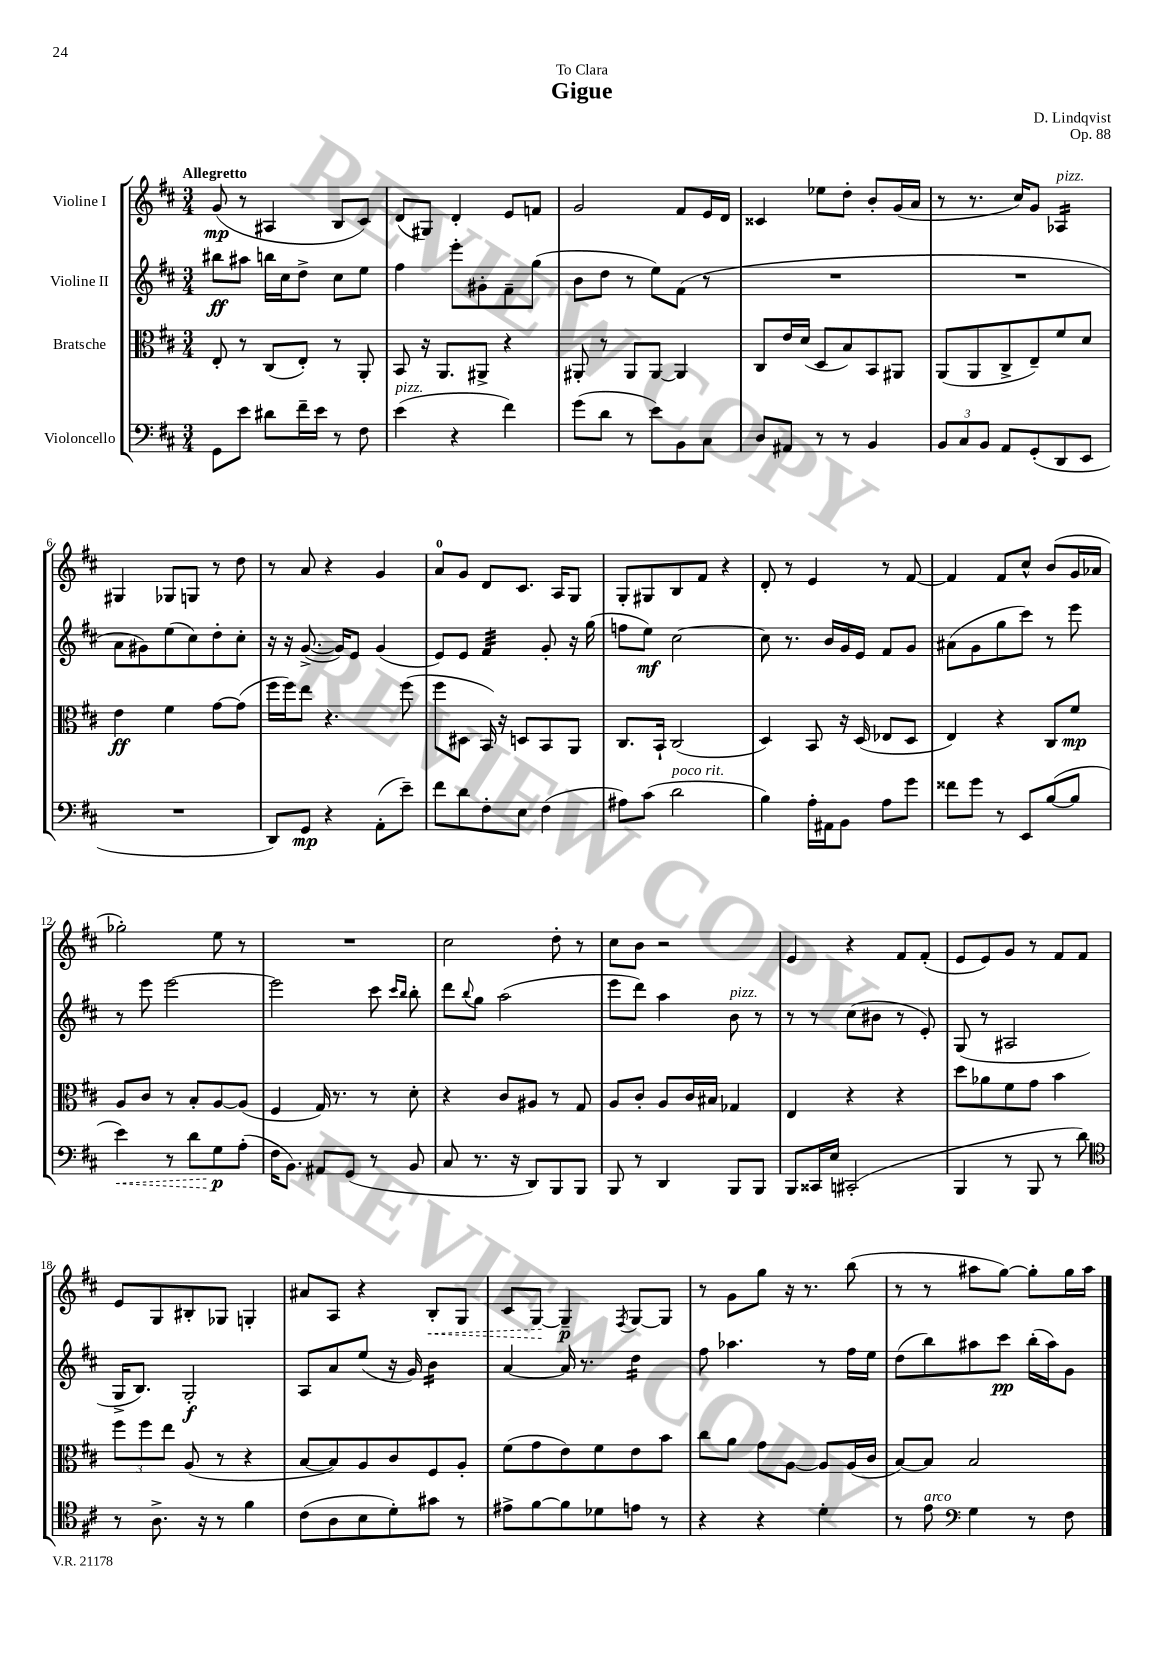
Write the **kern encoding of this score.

**kern	**kern	**kern	**kern
*staff4	*staff3	*staff2	*staff1
*clefF4	*clefC3	*clefG2	*clefG2
*k[f#c#]	*k[f#c#]	*k[f#c#]	*k[f#c#]
*M3/4	*M3/4	*M3/4	*M3/4
8GG	8E'	8bb#	(8g
8e	8r	8aa#	8r
8d#	(8C#	16bb	4A#
.	.	16cc#	.
16f#~	8E')	8dd^	.
16e	.	.	.
8r	8r	8cc#	8B
8F#	8AA'	8ee	8c#)
=	=	=	=
(4e	8BB	4ff#	(8d
.	16r	.	8G#)
.	8.AA	.	.
4r	.	8eee'	4d'
.	8AA#^	8g#'	.
4f#)	4r	8f#~	8e
.	.	(8gg	8f
=	=	=	=
(8g	8AA#'	8b	2g
8d	8r	8dd	.
8r	8AA#	8r	.
8e)	[8AA#	8ee)	.
8BB	4AA#]	(8f#	8f#
8C#	.	8r	16e
.	.	.	16d
=	=	=	=
8D	8C#	2.r	4c##
8AA#	16e	.	.
.	(16d	.	.
8r	8D	.	8ee-
8r	8B)	.	8dd'
4BB	8BB	.	8b'
.	8AA#	.	(16g
.	.	.	16a
=	=	=	=
12BB	(8AA	2.r	8r
12C#	.	.	.
.	8AA	.	8.r
12BB	.	.	.
8AA	8C#^	.	.
.	.	.	16cc#)
(8GG'	8E~)	.	8g
8DD	8f#	.	4A-
8EE	8d	.	.
=	=	=	=
2.r	4e	8a	4G#
.	.	8g#)	.
.	4f#	(8ee	8G-
.	.	8cc#)	8G
.	[8g	8dd'	8r
.	(8g]	8cc#'	8dd
=	=	=	=
8DD)	16ff#	16r	8r
.	16ff#)	16r	.
8GG	8ee	([8.g^	8a
4r	4.r	.	4r
.	.	16g])	.
.	.	8e	.
(8AA'	.	(4g	4g
8e~)	(8ff#	.	.
=	=	=	=
8f#	8ff#	8e)	8a
8d	8D#	8e	8g
8F#'	16BB)	4f#	8d
.	16r	.	.
8E	8D	.	8.c#
(4F#	8BB	8g'	.
.	.	.	16A
.	8AA	16r	8G
.	.	(16gg	.
=	=	=	=
8A#)	8.C#	8ff	8G'
(8c#	.	8ee)	8G#
.	16BB`	.	.
2d	(2C#	[2cc#	8B
.	.	.	8f#
.	.	.	4r
=	=	=	=
4B)	4D)	8cc#]	8d'
.	.	8.r	8r
16A'	8BB	.	4e
16AA#	.	16b	.
8BB	16r	16g	.
.	(16D	16e	.
8A	8E-	8f#	8r
8g	8D	8g	[8f#
=	=	=	=
8f##	4E)	(8a#	4f#]
8g	.	8g	.
8r	4r	8gg	8f#
8EE	.	8ccc#)	8cc#^^
([8B	8C#	8r	(8b
8B]	8f#	8eee	16g
.	.	.	16a-
=	=	=	=
4e)	8A	8r	2gg-')
.	8c#	8eee	.
8r	8r	[2eee	.
8d	8B'	.	.
8G	[8A	.	8ee
(8A'	(8A]	.	8r
=	=	=	=
16F#	4F#	2eee]	2.r
8.BB)	.	.	.
8AA#	16G)	.	.
.	8.r	.	.
(8GG	.	.	.
8r	8r	8ccc#	.
.	.	16qqccc#	.
.	.	16qqbb	.
8BB	8d'	8bb'	.
=	=	=	=
8C#	4r	8ddd	2cc#
.	.	8qqbb	.
8.r	.	8gg	.
.	8c#	(2aa	.
16r	.	.	.
8DD)	8A#	.	.
8BBB	8r	.	8dd'
8BBB	8G	.	8r
=	=	=	=
8BBB	8A	8eee	8cc#
8r	8c#'	8ddd)	8b
4DD	8A	4aa	2r
.	16c#	.	.
.	16B#	.	.
8BBB	4G-	8b	.
8BBB	.	8r	.
=	=	=	=
8BBB	4E	8r	4e
16CC##	.	8r	.
16E	.	.	.
(2CC#'	4r	(8cc#	4r
.	.	8b#	.
.	4r	8r	8f#
.	.	8e')	(8f#'
=	=	=	=
4BBB	8dd	(8G	8e
.	8a-	8r	8e)
8r	8f#	2A#	8g
8BBB	8g	.	8r
8r	4b	.	8f#
8d)	.	.	8f#
=	=	=	=
*clefC4	*	*	*
8r	12ff#	16G^	8e
.	.	8.B)	.
.	12ff#	.	.
8.A^	.	.	8G
.	12ee	.	.
.	(8A	2G'	8B#'
16r	.	.	.
8r	8r	.	8G-
4f#	4r	.	4G'
=	=	=	=
(8c#	[8B	8A	8a#
8A	8B])	8a	8A
8B	8A	(8ee	4r
8d')	8c#	16r	.
.	.	16g)	.
8g#	8F#	4b	8B'
8r	8A'	.	8G
=	=	=	=
8e#^	(8f#	[4a	8c#
[8f#	8g	.	[8G
8f#]	8e)	16a]	4G~]
.	.	8.r	.
8d-	8f#	.	.
.	.	.	8qF#
8e	8e	4dd	[8G
8r	8b	.	8G]
=	=	=	=
4r	8cc#	8ff#	8r
.	8a	4.aa-	8g
4r	8g	.	8gg
.	[8A	.	16r
.	.	.	8.r
4d'	8A]	8r	.
.	(16A	16ff#	(8bb
.	16c#	16ee	.
=	=	=	=
8r	[8B)	(8dd	8r
8e	8B]	8bb)	8r
*clefF4	*	*	*
4G	2B	8aa#	8aa#
.	.	8ccc#	[8gg)
8r	.	(16bb'	8gg']
.	.	16aa#)	.
8F#	.	8g	16gg
.	.	.	16aa#
==	==	==	==
*-	*-	*-	*-
